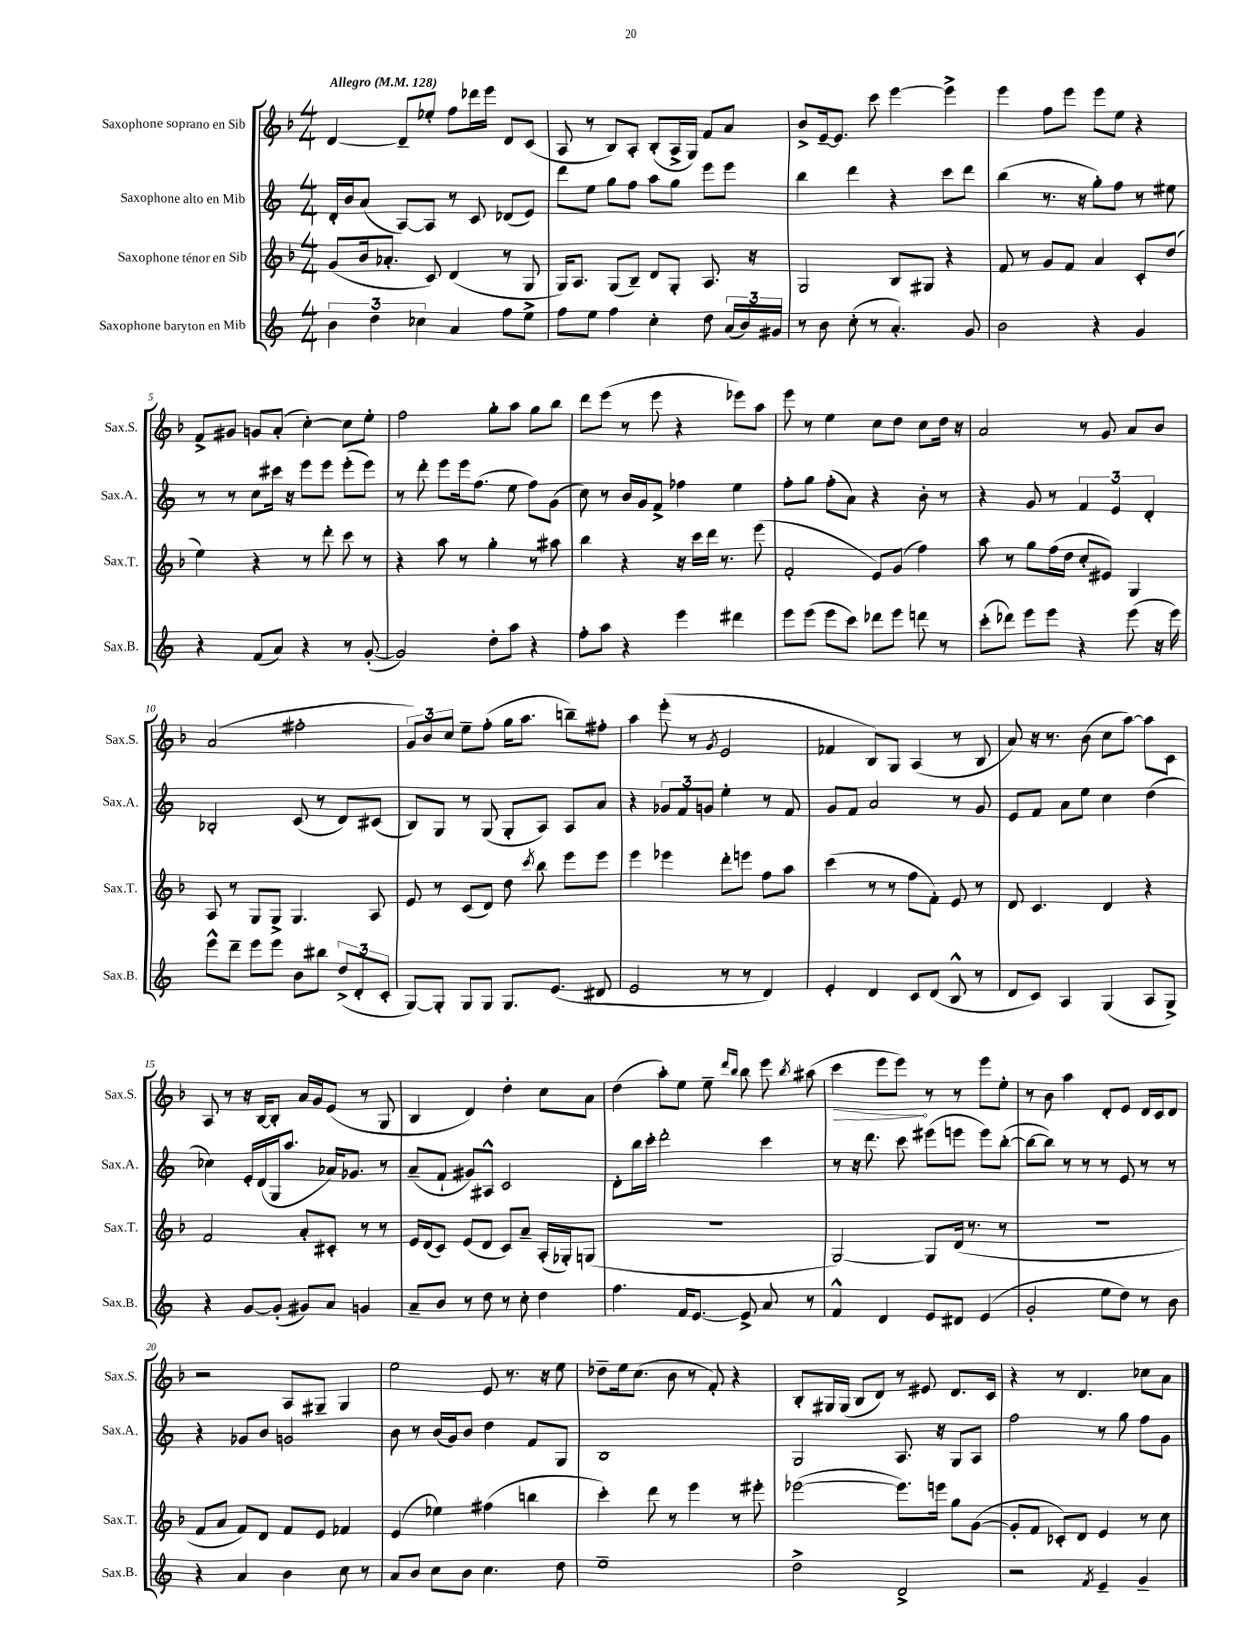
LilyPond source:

<<
\new StaffGroup <<
\new Staff = "s0" \with { instrumentName = "Saxophone soprano en Sib" shortInstrumentName = "Sax.S." } {
    \clef treble \key f \major \numericTimeSignature \time 4/4 \tempo "Allegro" 4 = 128
    \autoBeamOff d'4~ d'8[-- ees''8]-. f''8[ des'''16 e'''16] d'8[ c'8]( |
    a8 r8 bes8[) a8]-. bes8[-.( a16-> g16]) f'8[ a'8] |
    bes'8[-> e'16~-- e'8.] c'''8 e'''4~ e'''4-> |
    e'''4 f''8[ e'''8] e'''8[ e''8] r4 |
    f'8[-> gis'8] g'8[ a'8]-.( c''4~-.) c''8[ e''8]-. |
    f''2 g''8[-. a''8] g''8[ bes''8] |
    d'''8[ e'''8]( r8 e'''8 r4 ees'''8[) a''8] |
    e'''8 r8 e''4 c''8[ d''8] c''8[ d''16] r16 |
    a'2 r8 g'8 a'8[ bes'8] |
    a'2( fis''2-. |
    \tuplet 3/2 { g'8[) bes'8 c''8] } e''8[-- f''8]-.( g''16[ a''8.] b''8[--) fis''8]-. |
    a''4 e'''8-.( r8 \acciaccatura { g'8 } e'2 |
    fes'4 bes8[) g8] a4( r8 bes8 |
    a'8) r16 r8. bes'8( c''8[ a''8]~) a''8[ c'8] |
    a8 r8 r16 bes16[~ bes8]-. a'16[ g'16 e'8]( r8 g8 |
    bes4 d'4) d''4-. c''8[ a'8] |
    d''4( a''8[-.) e''8] e''8-- \grace { d'''16[ bes''16] } bes''8 e'''8 \acciaccatura { bes''8 } ais''8( |
    \once \override Hairpin.circled-tip = ##t c'''4\> e'''8[ e'''8]\!) r8 r8 e'''8[ e''8]-. |
    r8 bes'8 a''4 d'8[-. e'8] d'16[ c'16 d'8] |
    r2 a8[ gis8]-- gis4 |
    e''2 e'8 r8. r16 e''8 |
    des''8[-- e''16 c''8.]( bes'8 r8 f'8-.) r4 |
    bes8[-. gis16 gis16]( bes8[ d'8]) r8 eis'8 d'8.[ c'16] |
    r4 r8 d'4. ces''8[ a'8] \bar "|." |
}
\new Staff = "s1" \with { instrumentName = "Saxophone alto en Mib" shortInstrumentName = "Sax.A." } {
    \clef treble \key c \major \numericTimeSignature \time 4/4
    \autoBeamOff d'16[-. b'16 a'8]( a8[~) a8] r8 c'8 des'8[( e'8]) |
    d'''8[ e''8] g''8[ f''8] a''8[ g''8] e'''8[ e'''8] |
    b''4 d'''4 r4 c'''8[ d'''8] |
    b''4( r8. r16 g''8[-.) f''8] r8 eis''8 |
    r8 r8 c''8[ cis'''16] r16 e'''8[ e'''8] e'''8[-.( e'''8]) |
    r8 d'''8-. e'''8[ e'''16 f''8.]( e''8 f''8[) g'8]( |
    c''8) r8 b'16[ g'16 f'8]-> fes''4 e''4 |
    f''8[-. g''8] f''8[-.( a'8]) r4 b'8-. r8 |
    r4 g'8 r8 \tuplet 3/2 { f'4 e'4 d'4-. } |
    bes2-. c'8( r8 d'8[) cis'8]( |
    b8[) g8] r8 g8( g8[-. a8]) a8[ a'8] |
    r4 \tuplet 3/2 { ges'8[ f'8 g'8] } e''4-. r8 f'8 |
    g'8[ f'8] a'2 r8 g'8 |
    e'8[ f'8] a'8[ e''8] c''4 d''4( |
    ces''4) e'16[-. d'16( g16 a''8.] aes'16[) ges'8.] r8 |
    a'8[--( f'8]-! gis'8[) ais8]-^ c'2 |
    d'8[-. b''16 c'''16]-. d'''2-. c'''4 |
    r8 r16 d'''8. c'''8 eis'''8[( e'''8] e'''8[) b''8]~-.( |
    b''8[~ b''8]) r8 r8 r8 e'8 r8 r8 |
    r4 ges'8[ b'8] g'2 |
    b'8 r8 b'16[( g'16) b'8] d''4 f'8[ g8] |
    b1 |
    g2 a8. r16 g8[ a8] |
    f''2 r8 g''8 f''8[ g'8] \bar "|." |
}
\new Staff = "s2" \with { instrumentName = "Saxophone ténor en Sib" shortInstrumentName = "Sax.T." } {
    \clef treble \key f \major \numericTimeSignature \time 4/4
    \autoBeamOff g'8[( bes'16 aes'8.]-. c'8) d'4( r8 g8 |
    g16[) a8.] g8[( bes8]--) d'8[ g8]-. a8. r16 |
    g2 bes8[ gis8] r4 |
    f'8 r8 g'8[ f'8] a'4 c'8[-. d''8]( |
    e''4) r4 r8 d'''8-. c'''8 r8 |
    r4 a''8 r8 g''4-. r8 ais''8 |
    bes''4 r4 r16 c'''16[ d'''16] r8. e'''8( |
    f'2-. e'8[) g'8]( f''4) |
    a''8 r8 g''8[ f''16( d''16] c''8[-. eis'8]) g4 |
    a8 r8 g8[ g8]-> g4. a8 |
    e'8 r8 c'8[( d'8]) d''8 \acciaccatura { c'''8 } bes''8 e'''8[ e'''8] |
    e'''4 ees'''4 d'''8[-. e'''8] f''8[ a''8] |
    c'''4( r8 r8 f''8[ f'8]-.) e'8 r8 |
    d'8 c'4. d'4 r4 |
    f'2 a'8[-. cis'8]-. r8 r8 |
    e'16[ d'16( c'8]) e'8[( d'8] c'8[) a'8]-- a16[-.( ges16-.) g8]( |
    R1 |
    g2~) g8[ d'16]( r8. r8 |
    R1 |
    f'8[ a'8] f'8[) d'8] f'8[ e'8] fes'4 |
    e'4( ees''4) fis''4( b''4 |
    c'''4-.) d'''8 r8 e'''4 r8 eis'''8-. |
    ees'''2~( ees'''8.[) e'''16] g''8[ g'8]~( |
    g'8[-. f'8] ces'8[-.) d'8] e'4 r8 c''8 \bar "|." |
}
\new Staff = "s3" \with { instrumentName = "Saxophone baryton en Mib" shortInstrumentName = "Sax.B." } {
    \clef treble \key c \major \numericTimeSignature \time 4/4
    \autoBeamOff \tuplet 3/2 { b'4 d''4 ces''4 } a'4 f''8[ e''8]-> |
    f''8[ e''8] f''4 c''4-. d''8 \tuplet 3/2 { a'16[( b'16) gis'16] } |
    r8 b'8 c''8-.( r8 a'4.-.) g'8 |
    b'2 r4 g'4 |
    r4 f'8[( a'8]) r4 r8 g'8~-.( |
    g'2) d''8[-. a''8] r4 |
    f''8[-. a''8] r4 e'''4 dis'''4 |
    e'''8[ e'''8]( e'''8[ c'''8]) des'''8[ e'''8] d'''8 r8 |
    c'''8[-.( des'''8]) e'''8[ e'''8] r4 e'''8( r16 e'''16) |
    e'''8[-^ d'''8]-- e'''8[ e'''8] b'8[ bis''8] \tuplet 3/2 { d''8[->( d'8-. c'8]-. } |
    g8[~) g8]-. g8[ g8] g8.[ e'8.]( dis'8 |
    e'2 r8 r8 d'4) |
    e'4-. d'4 c'8[ d'8]( b8-^ r8 |
    d'8[ c'8]) a4 g4( a8[ g8]->) |
    r4 g'8[~ g'8]-.( gis'8[) a'8] g'4 |
    a'8[-- b'8] r8 d''8 r8 c''8-. d''4 |
    f''4. f'16[ e'8.]~ e'8-> a'8 r8 |
    f'4-^ d'4 e'8[ dis'8] e'4( |
    g'2-. e''8[ d''8]) r8 b'8 |
    r4 a'4 b'4 c''8 r8 |
    a'8[ b'8] c''8[ b'8] c''4. d''8 |
    e''1-- |
    d''2-> d'2-> |
    r2 \acciaccatura { f'8 } e'4-- g'4-- \bar "|." |
}
>>
>>
